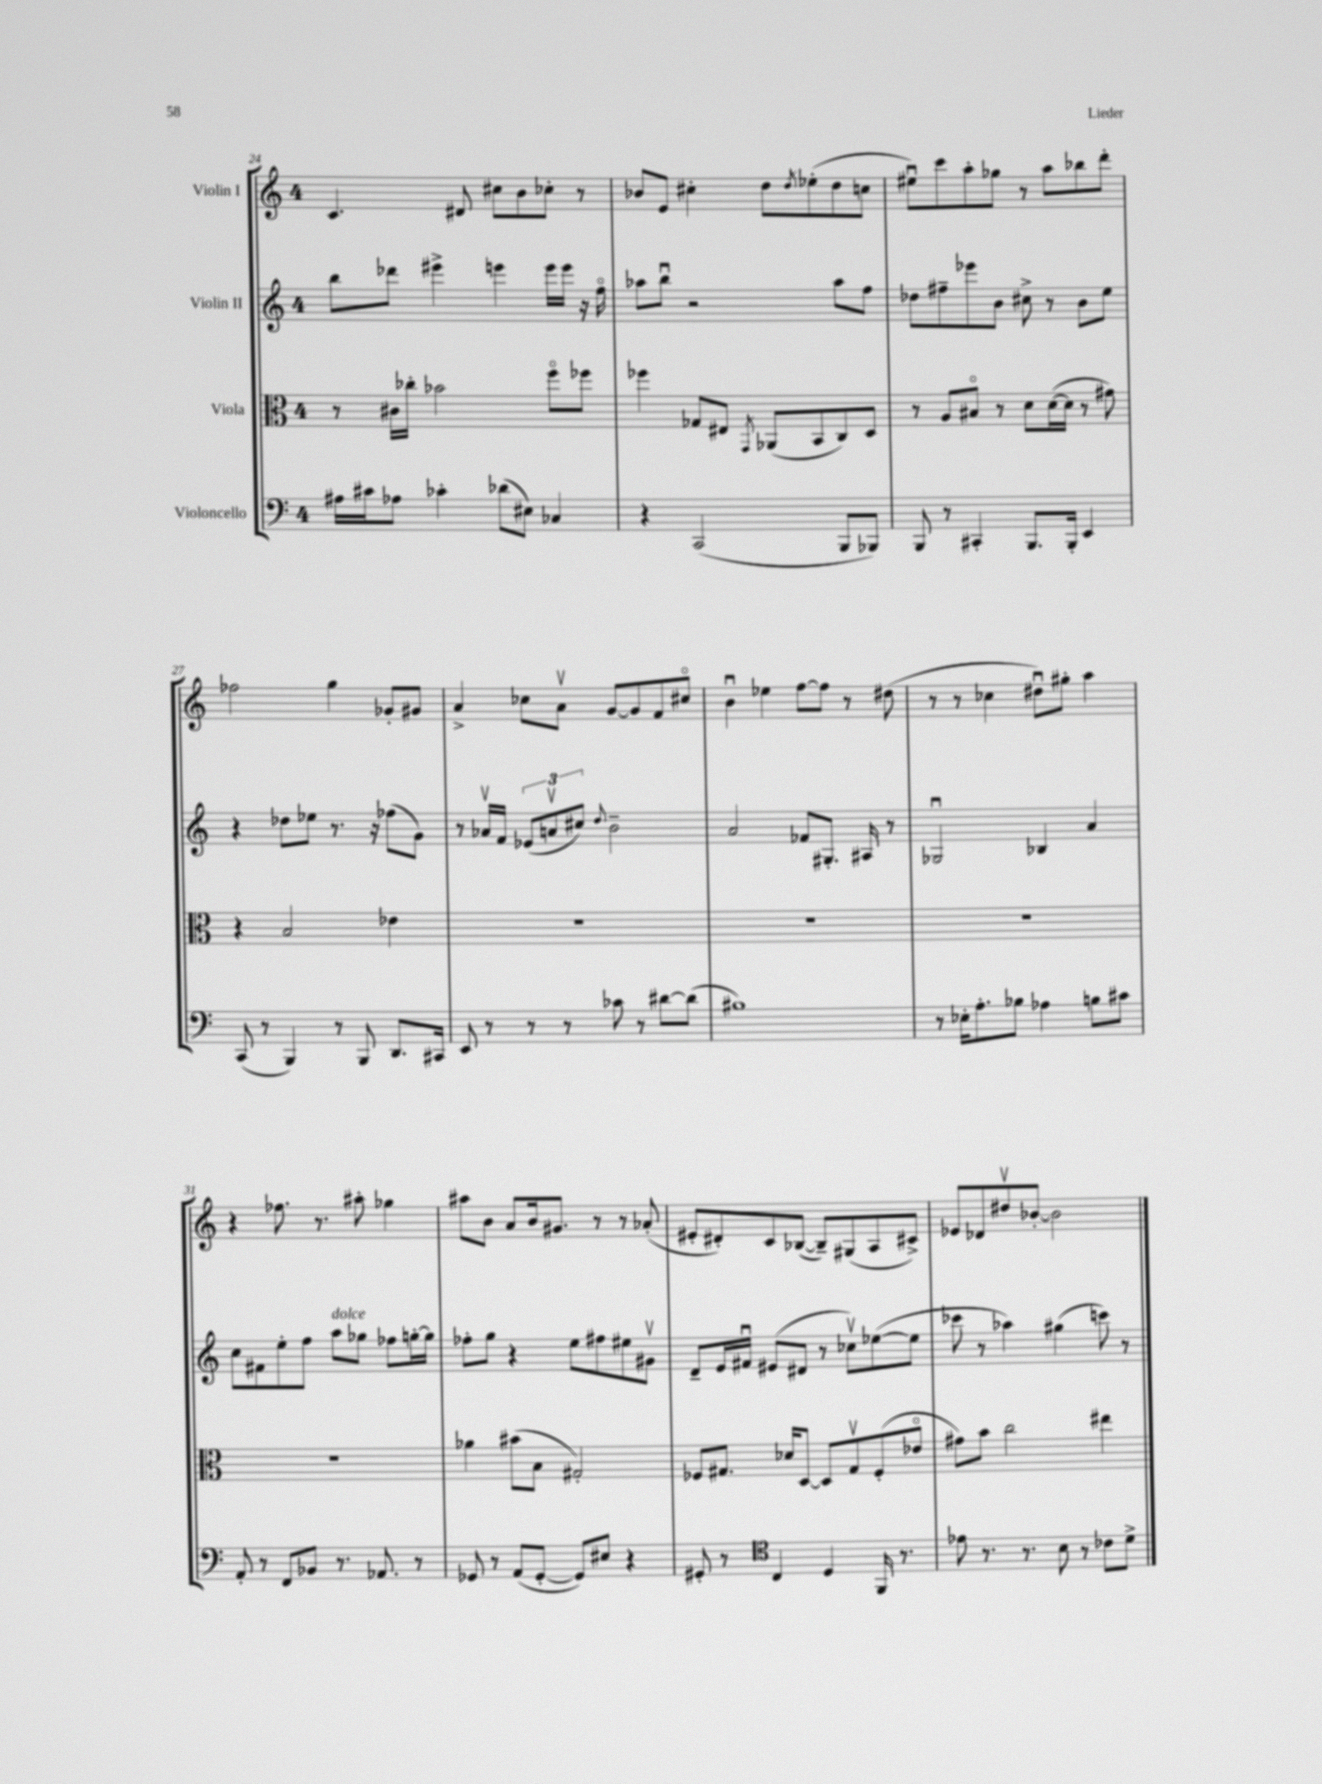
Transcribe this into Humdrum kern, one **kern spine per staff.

**kern	**kern	**kern	**kern
*staff4	*staff3	*staff2	*staff1
*clefF4	*clefC3	*clefG2	*clefG2
*k[]	*k[]	*k[]	*k[]
*M4/4	*M4/4	*M4/4	*M4/4
16A#	8r	8bb	4.c
16c#	.	.	.
8A-	16c#	8ddd-	.
.	16cc-'	.	.
4c-'	2b-	4eee#^	.
.	.	.	8d#
(8d-	.	4eee	8cc#
8E#)	.	.	8b
4C-	8ffo	16eee	8cc-'
.	.	16eee	.
.	8ff-	16r	8r
.	.	16ffo	.
=	=	=	=
4r	4ff-	8aa-	8b-
.	.	8bbu	8e
(2CC	8G-	2r	4cc#'
.	8E#	.	.
.	8qGG	.	.
.	(8AA-	.	8dd
.	.	.	8qdd
.	8BB	.	(8ee-'
8BBB	8C)	8aa-	8dd
8BBB-)	8D	8ff	8cc
=	=	=	=
8BBB	8r	8dd-	8ee#u)
8r	8A	8ff#~	8ccc
4CC#'	8B#o	8eee-	8aa'
.	8r	8b	8gg-
8.BBB	8d	8cc#^	8r
.	([16d	8r	8aa
16BBB'	16d]	.	.
4EE	8r	8b	8bb-
.	8g#)	8ee	8ddd'
=	=	=	=
(8CC	4r	4r	2ff-
8r	.	.	.
4BBB)	2B	8dd-	.
.	.	8ee-	.
8r	.	8.r	4gg
8BBB	.	.	.
.	.	16r	.
8.DD	4e-	(8ff-	8g-'
.	.	8g)	8g#
16CC#	.	.	.
=	=	=	=
8EE	1r	8r	4a^
8r	.	16a-v	.
.	.	16f	.
8r	.	(12e-	8cc-
.	.	12av	.
8r	.	.	8av
.	.	12cc#)	.
.	.	8qqdd	.
8c-	.	2b~	[8g
8r	.	.	8g]
[8d#	.	.	8f
(8d#]	.	.	8cc#o
=	=	=	=
1B#)	1r	2a	4bu
.	.	.	4ee-
.	.	8f-	[8ff
.	.	8.G#'	8ff]
.	.	.	8r
.	.	16A#	.
.	.	8r	(8dd#
=	=	=	=
8r	1r	2G-u	8r
16E-'	.	.	8r
8.A'	.	.	.
.	.	.	4cc-
8B-	.	.	.
4A-	.	4B-	8dd#u)
.	.	.	8gg#'
8B	.	4a	4aa
8c#	.	.	.
=	=	=	=
8AA'	1r	8cc	4r
8r	.	8f#	.
8FF	.	8ee'	8.ff-
8BB-	.	8ff	.
.	.	.	8.r
8.r	.	8aa	.
.	.	8gg-	8aa#'
8.AA-	.	.	.
.	.	8ff-	4gg-
8r	.	[16gg'	.
.	.	16gg]	.
=	=	=	=
8GG-	4a-	8ff-'	8aa#
8r	.	8gg	8b
(8AA	(8b#	4r	8a
[8GG-'	8B	.	16b
.	.	.	8.g#
8GG-])	2G#')	8ee	.
8E#	.	8ff#	8r
4r	.	8ee#	8r
.	.	8g#v	(8a-'
=	=	=	=
8GG#'	8F-	8d~	8e#'
8r	8.G#	16e	8d#')
.	.	16f#u	.
*clefC4	*	*	*
4C	.	(8e#	8c
.	16d-	.	.
.	[8D	8d#	([8B-
4D	8D]	8r	8B-~])
.	8G#v	8cc-v)	(8G#
16FF	(8F-'	([8ee-	8A
8.r	.	.	.
.	8e-o	8ee-]	8c#^)
=	=	=	=
8e-	8g#)	8ccc-	8e-
8.r	8b	8r	8d-
.	2cc	4aa-)	8dd#v
8.r	.	.	.
.	.	.	[8b-'
8B	.	(4gg#	2b-]
8r	.	.	.
8c-	4ee#	8ccc)	.
8d^	.	8r	.
==	==	==	==
*-	*-	*-	*-
